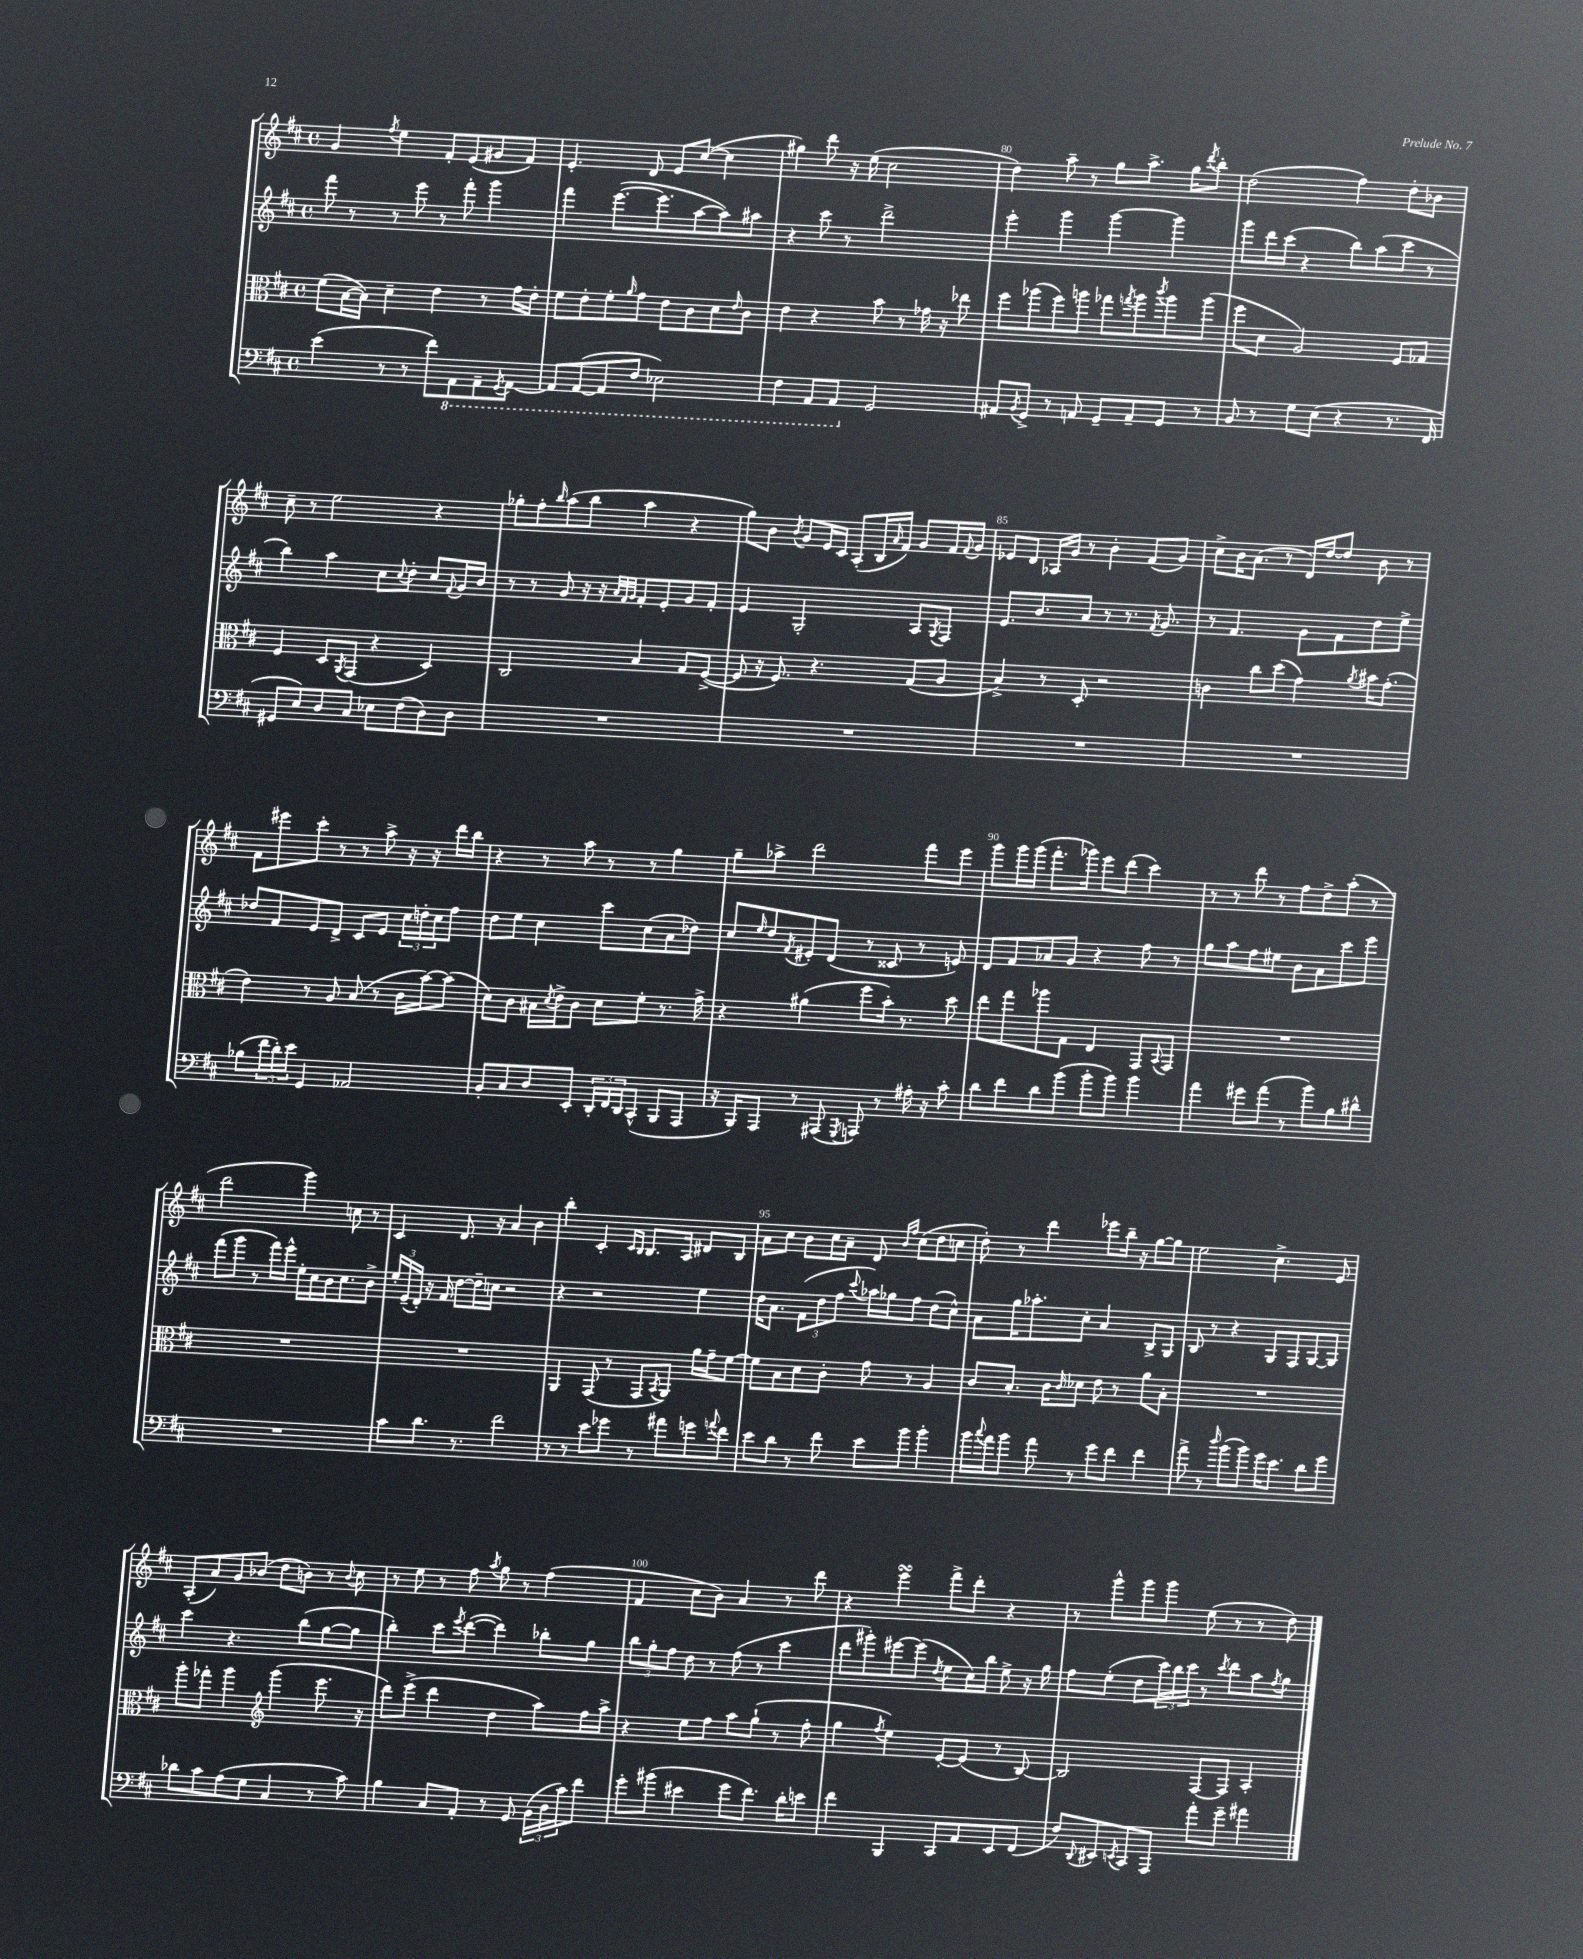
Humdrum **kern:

**kern	**kern	**kern	**kern
*staff4	*staff3	*staff2	*staff1
*clefF4	*clefC3	*clefG2	*clefG2
*k[f#c#]	*k[f#c#]	*k[f#c#]	*k[f#c#]
*M4/4	*M4/4	*M4/4	*M4/4
*met(c)	*met(c)	*met(c)	*met(c)
(4e	(8f#	8fff#	4g
.	[16B	8r	.
.	16B])	.	.
.	.	.	8qff#
8r	4d~	8r	4ee
8r	.	8eee	.
8f#)	4e	8r	8f#'
8AAA	.	8fff#'	(8e
8AAA~	8r	4ggg	8g#
8qGGG	.	.	.
[8AAA	16g	.	8f#)
.	16e'	.	.
=	=	=	=
8AAA]	8f#	4fff#	4.e'
([8AAA	8e'	.	.
8AAA]	8f#'	([8.eee	.
.	16qqa	.	.
8FF#	8g	.	8d
.	.	8.eee]	.
2EE-)	8e	.	8e
.	8c#	[8aa	([8cc#
.	8d	8aa])	4cc#]
.	16qqe	.	.
.	8c#	8aa#	.
=	=	=	=
4FF#	4e	4r	4gg#)
8AAA	4r	8ccc#	8ddd
8AAA	.	8r	16r
.	.	.	(16ee
2GG	8b	2ddd^	2cc#
.	8r	.	.
.	16g-	.	.
.	16r	.	.
.	8ee-	.	.
=	=	=	=
8AA#	8ff#	4eee'	4dd)
8qBB	.	.	.
8GG^	(8aa-	.	.
8r	8ff#)	4ggg	8aa~
8AA	8aa	.	8r
8GG~	8gg-	[4ggg	8gg
.	8qgg	.	.
8AA~	8aa	.	8.aa^
.	8qccc#	.	.
8GG	8aa	4ggg]	.
.	.	.	16gg
.	.	.	8qddd
8r	(8aa	.	8bb'
=	=	=	=
8BB	8ff#	8ggg	(2dd
8r	8d	16ddd	.
.	.	(16ccc#	.
8G	2A)	4r	.
(8E	.	.	.
4r	.	8bb)	4ff#)
.	.	(8aa	.
8.r	8F#	8ccc#	8dd'
.	8G-	8r	8b-
16FF#	.	.	.
=	=	=	=
8GG#	4F#	4bb)	8cc#~
8E)	.	.	8r
8D	8D	4aa	2ee
.	8qAA	.	.
8C#	(8GG	.	.
8E-	4r	8cc#	.
.	.	8qqcc#	.
(8F#	.	8dd'	.
8D)	4D)	8cc#	4r
.	.	8qqf#	.
8D	.	16g	.
.	.	16b	.
=	=	=	=
1r	2C#	8r	8gg-'
.	.	8r	8ff#'
.	.	.	16qqbb
.	.	8g	(8aa
.	.	16r	8bb
.	.	16r	.
.	.	32qqa	.
.	.	32qqf#	.
.	.	32qqg	.
.	4B	8f#'	4aa
.	.	8e'	.
.	8G	8g	4r
.	([8F#^	8f#'	.
=	=	=	=
1r	8F#]	4e	8gg)
.	16r	.	8b
.	8.F#)	.	.
.	.	.	8qb
.	.	2G'	8g
.	4.r	.	16e
.	.	.	16c#
.	.	.	(8A'
.	.	.	16B
.	.	.	16qqa
.	.	.	16f#)
.	(8G	8A	8g
.	.	8qG	.
.	8A	8F#	16f#
.	.	.	8qqf#
.	.	.	16g
=	=	=	=
1r	4B^)	8.e	8e-
.	.	.	8d
.	.	8.b	.
.	8r	.	16A-
.	.	.	16g
.	8D'	8a	8r
.	2r	8r	4b'
.	.	8.r	.
.	.	.	(8f#
.	.	8qf#	.
.	.	8.g	.
.	.	.	8g)
=	=	=	=
1r	4c	8r	8cc#^
.	.	4.f#	16b
.	.	.	(8.a
.	8cc#	.	.
.	(8dd	.	8r
.	4g)	8g	16d)
.	.	.	[16dd
.	.	8f#	8dd]
.	8qa	.	.
.	16b#	8dd	8b
.	(8.g'	.	.
.	.	8ee^	8r
=	=	=	=
(8B-	4e)	8dd-	8f#
24f#	.	8f#	8eee#
24d')	.	.	.
24e	.	.	.
4GG	8r	8e	8ccc#'
.	8A	8d^	8r
2AA-	(8B	8c#	8r
.	8r	8e	8aa^
.	16c#	24cc#	16r
.	.	24dd'	.
.	[16b)	.	16r
.	.	24cc#	.
.	(8b]	8ff#	16ddd
.	.	.	16bb
=	=	=	=
8BB'	8d)	8dd	4r
8C#	8c#	8ee	.
8D	16B#	4cc#	8r
.	8qd	.	.
.	16e^	.	.
8EE'	8c#	.	8aa
24DD'	8d	8ccc#	8r
24FF#	.	.	.
24DD	.	.	.
(8CC#^^	8f#'	(8cc#	8r
8BBB	8.r	8a	4gg
8AAA	.	8dd-)	.
.	16g^	.	.
=	=	=	=
16r	4r	8cc#	8gg~
16BBB)	.	.	.
.	.	16qqee	.
8AAA	.	8dd	8aa-^
.	.	8qf#	.
8r	(4a#	8e#'	2ddd
(8AAA#	.	(8d	.
8qGGG	.	.	.
8AAA)	8ff#	8r	.
8r	16b')	8c##	.
.	8.r	.	.
16A#'	.	8r	8fff#
16r	.	.	.
8c#'	8dd	8e)	8eee
=	=	=	=
8d	8ee	8d	8ggg
8f#	8gg	8f#	16ggg
.	.	.	(16ggg
8d	8aa-	8a-	8.fff#'
(8b	8G	8g	.
.	.	.	16ggg-)
8b'	4E	4r	8eee
8b)	.	.	(8ddd
4b	8GG	8ff#	4ccc#)
.	8qqBB	.	.
.	8GG	8r	.
=	=	=	=
4a	1r	8gg	8r
.	.	8aa	8r
8g#	.	8ff#	8ddd
(8a	.	8ee#	8r
8r	.	8b	8ff#
8b)	.	8a	8dd^
8B	.	8ccc#	(8aa'
8d#^^	.	8eee	8r
=	=	=	=
1r	1r	(8fff#	2ddd
.	.	8ggg	.
.	.	8r	.
.	.	16fff#)	.
.	.	16eee^^	.
.	.	16ee'	4ggg)
.	.	16cc#	.
.	.	16b	.
.	.	8.cc#	.
.	.	.	8cc
.	.	8b^	8r
=	=	=	=
8c#	1r	24ee'	4c#
.	.	(24e~	.
.	.	24d')	.
8.d	.	16r	.
.	.	16f#	.
.	.	[8dd	8.d
8.r	.	.	.
.	.	16dd~]	.
.	.	16cc	16r
2f#	.	2r	4a
.	.	.	4b
=	=	=	=
8r	4AA	4r	4bb'
8r	.	.	.
8e	(8GG	2r	4c#'
8g-	8r	.	.
.	.	.	16qqc#
.	.	.	16qqB
8r	8GG	.	8.B
.	8qBB	.	.
8a#	8AA)	.	.
.	.	.	16A
8g	16a	4ee	8d#
.	16g~	.	.
8qqa	.	.	.
8f#	[8f#	.	8B
=	=	=	=
8e	8f#]	16dd	8a
.	.	8.a	.
8d	8B	.	8cc#
8r	8d	(12f#	8b
.	.	12dd	.
8f#	8c#'	.	16cc#
.	.	12ff#	.
.	.	.	16a~
.	.	8qqccc#	.
8e	8g	16aa-)	8d
.	.	16gg-	.
.	.	.	16qqb
.	.	.	16qqff#
8b	8r	8ff#	(8cc#
4b'	4A	(8dd	8dd
.	.	8cc#^^)	8cc
=	=	=	=
16b	8c#	8a	8dd')
8qqcc#	.	.	.
16a	.	.	.
8b	8.B'	16gg	8r
.	.	8.aa-'	.
8a	.	.	4ddd
.	16c#	.	.
.	16qqc#	.	.
8r	8d-	8cc#'	.
8g	8e	4a	8eee-
8f#	8r	.	16bb~
.	.	.	16r
4f#	8a	8B^	[8gg
.	8B'	8G	8gg]
=	=	=	=
8a^	1r	8B	2ee
8r	.	8r	.
16qqdd	.	.	.
(8b	.	4r	.
8b)	.	.	.
16g	.	8G	4.cc#^
8.e	.	.	.
.	.	8F#	.
8d	.	[8G	.
8g	.	8G]	8e
=	=	=	=
8d-	8aa'	4ccc#	(8A'
8c#	8gg-'	.	8a)
(8A	4aa	4.r	8g
8G	.	.	(8b-
*	*clefG2	*	*
4C#	(4ggg	.	8dd
.	.	(8bb	8b)
8r	8.eee	[8gg	8r
.	.	.	8qqb
8c#)	.	8gg]	8cc#
.	16r	.	.
=	=	=	=
4B	8ddd)	4bb')	8r
.	(8eee^	.	8ee
8C#	4ddd	8ccc#	8r
.	.	8qeee	.
8AA'	.	([8ddd	8ff#
.	.	.	8qaa
8r	4dd	4ddd])	8gg
8GG	.	.	8r
(24BB	8aa)	8bb-'	(4ff#
24D	.	.	.
24c#)	.	.	.
8f#	16ff#	8gg	.
.	16aa^	.	.
=	=	=	=
8g'	4r	12bb	4f#
.	.	12gg'	.
(8b#	.	.	.
.	.	12ff#	.
4e#	8ee	8dd	8cc#
.	8ff#	8r	8b)
8g	8aa	(8ff#	4a
8.f#)	(8gg`	8r	.
.	8r	4ccc#	8r
16d'	.	.	.
8e	8ff#'	.	8ddd
=	=	=	=
4f#	4gg	8ddd	4r
.	.	8ggg#')	.
.	8qff#	.	.
4BBB	4ee)	[8eee#	4eee
.	.	(8eee#]	.
.	.	8qdd	.
8CC#	[8e'	8ee	8fff#^
8AA	(8e]	16cc#)	8ddd'
.	.	16bb	.
8EE	8r	8ee^	4r
(8FF#	[8B)	16r	.
.	.	16gg	.
=	=	=	=
8F#)	2B]	8ff#	8r
8qqDD	.	.	.
8EE#	.	(8ee'	8ggg^^
8qEE	.	.	.
8CC#	.	8dd	8ggg
8AAA	.	24ccc#)	8ggg
.	.	24bb	.
.	.	24ccc#	.
8a'	[8F#	8r	(8ee
.	.	8qccc#	.
8g~	8F#]	8ddd	8r
4a#	4A'	8aa	8r
.	.	8qff#	.
.	.	8gg	8dd)
==	==	==	==
*-	*-	*-	*-
